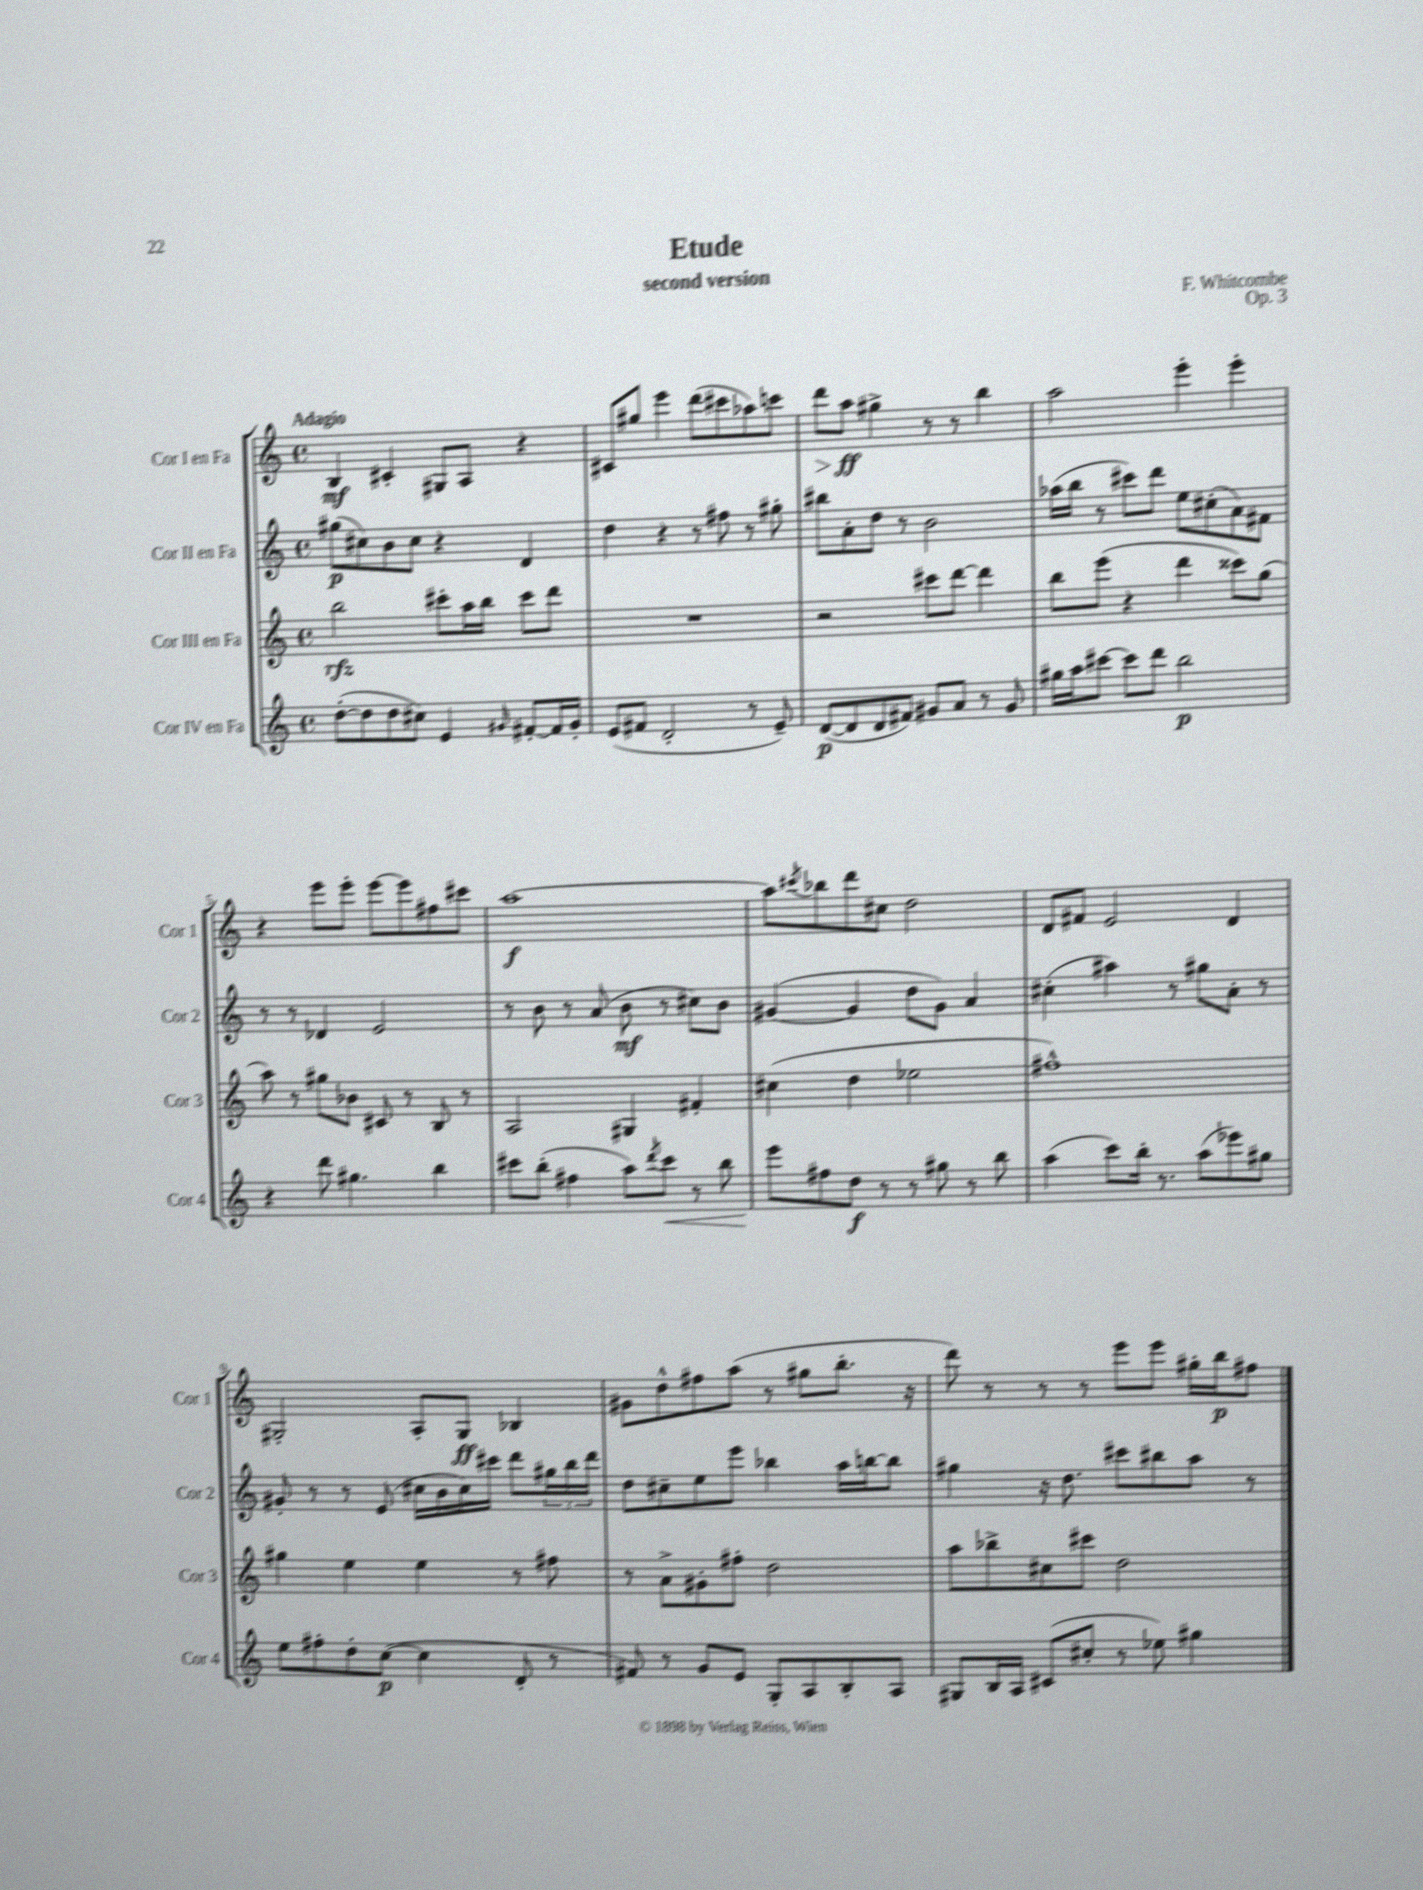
\header { title = "Etude" composer = "F. Whitcombe" subtitle = "second version" opus = "Op. 3" }
<<
\new StaffGroup <<
\new Staff = "s0" \with { instrumentName = "Cor I en Fa" shortInstrumentName = "Cor 1" } {
    \clef treble \key c \major \defaultTimeSignature \time 4/4 \tempo "Adagio"
    b4\mf cis'4-. gis8 a8 r4 |
    cis'8 gis''8 e'''4 d'''8( cis'''8 aes''8) c'''8 |
    d'''8\> a''8\ff\! gis''4-> r8 r8 b''4 |
    a''2 e'''4-. e'''4-. |
    r4 e'''8 e'''8-. e'''8~ e'''8 fis''8 cis'''8 |
    a''1~\f |
    a''8 \acciaccatura { cis'''8 } bes''8 d'''8 cis''8 d''2 |
    d'8 fis'8 e'2 d'4 |
    gis2-. a8-. gis8\ff bes4 |
    gis'8 d''8-^ fis''8 a''8( r8 gis''8 b''8.-. r16 |
    d'''8) r8 r8 r8 e'''8 e'''8 gis''16-. b''16\p fis''8 \bar "|." |
}
\new Staff = "s1" \with { instrumentName = "Cor II en Fa" shortInstrumentName = "Cor 2" } {
    \clef treble \key c \major \defaultTimeSignature \time 4/4
    gis''8\p( cis''8) b'8 cis''8 r4 d'4 |
    d''4 r4 r8 fis''8 r8 gis''8-. |
    bis''8 a'8-. d''8 r8 b'2 |
    aes''16( b''16 r8 cis'''8) d'''8 e''8 cis''8-.( a'8) fis'8 |
    r8 r8 des'4 e'2 |
    r8 b'8 r8 a'8( b'8\mf r8 cis''8) b'8 |
    gis'4~( gis'4 d''8 gis'8) a'4 |
    cis''4-.( ais''4) r8 gis''8 a'8-. r8 |
    gis'8-. r8 r8 e'8( cis''16 b'16 cis''16) cis'''16 d'''8 \tuplet 3/2 { gis''16 b''16 d'''16 } |
    d''8 cis''8-- e''8 e'''8 bes''4 a''16 b''16~ b''8 |
    gis''4 r16 d''8. cis'''8 bis''8 a''8 r8 \bar "|." |
}
\new Staff = "s2" \with { instrumentName = "Cor III en Fa" shortInstrumentName = "Cor 3" } {
    \clef treble \key c \major \defaultTimeSignature \time 4/4
    b''2\rfz cis'''8-. a''16 b''16 cis'''8 d'''8 |
    R1 |
    r2 cis'''8 d'''8~ d'''4 |
    b''8 e'''8( r4 d'''4 cisis'''8) g''8( |
    a''8) r8 gis''8 bes'8 cis'8 r8 b8 r8 |
    a2 gis4 fis'4-. |
    cis''4( d''4 ees''2 |
    fis''1-^) |
    gis''4 e''4 e''4 r8 fis''8 |
    r8 a'8-> gis'8-. fis''8-. d''2 |
    a''8 bes''8-> cis''8 cis'''8 d''2 \bar "|." |
}
\new Staff = "s3" \with { instrumentName = "Cor IV en Fa" shortInstrumentName = "Cor 4" } {
    \clef treble \key c \major \defaultTimeSignature \time 4/4
    d''8~-.( d''8 d''8 cis''8) e'4 \grace { gis'16 } fis'8~-. fis'16 gis'16-. |
    e'8( fis'8 d'2-. r8 e'8--) |
    d'8~\p( d'8 d'8 fis'8) gis'8 a'8 r8 gis'8 |
    gis''16 a''16 cis'''8~ cis'''8 d'''8 b''2\p |
    r4 d'''8 gis''4. b''4 |
    cis'''8 b''8-.( fis''4 a''8) \acciaccatura { d'''8 } cis'''8\< r8 b''8 |
    e'''8\! fis''8 d''8\f r8 r8 gis''8 r8 b''8 |
    a''4( c'''8) b''16-. r8. a''8( ees'''8) gis''8 |
    e''8 fis''8-. d''8-. c''8~\p( c''4 d'8-. r8 |
    fis'8) r8 g'8 e'8 g8-. a8 b8-. a8 |
    gis8 b16 a16 cis'8( cis''8-. r8 ees''8) gis''4 \bar "|." |
}
>>
>>
